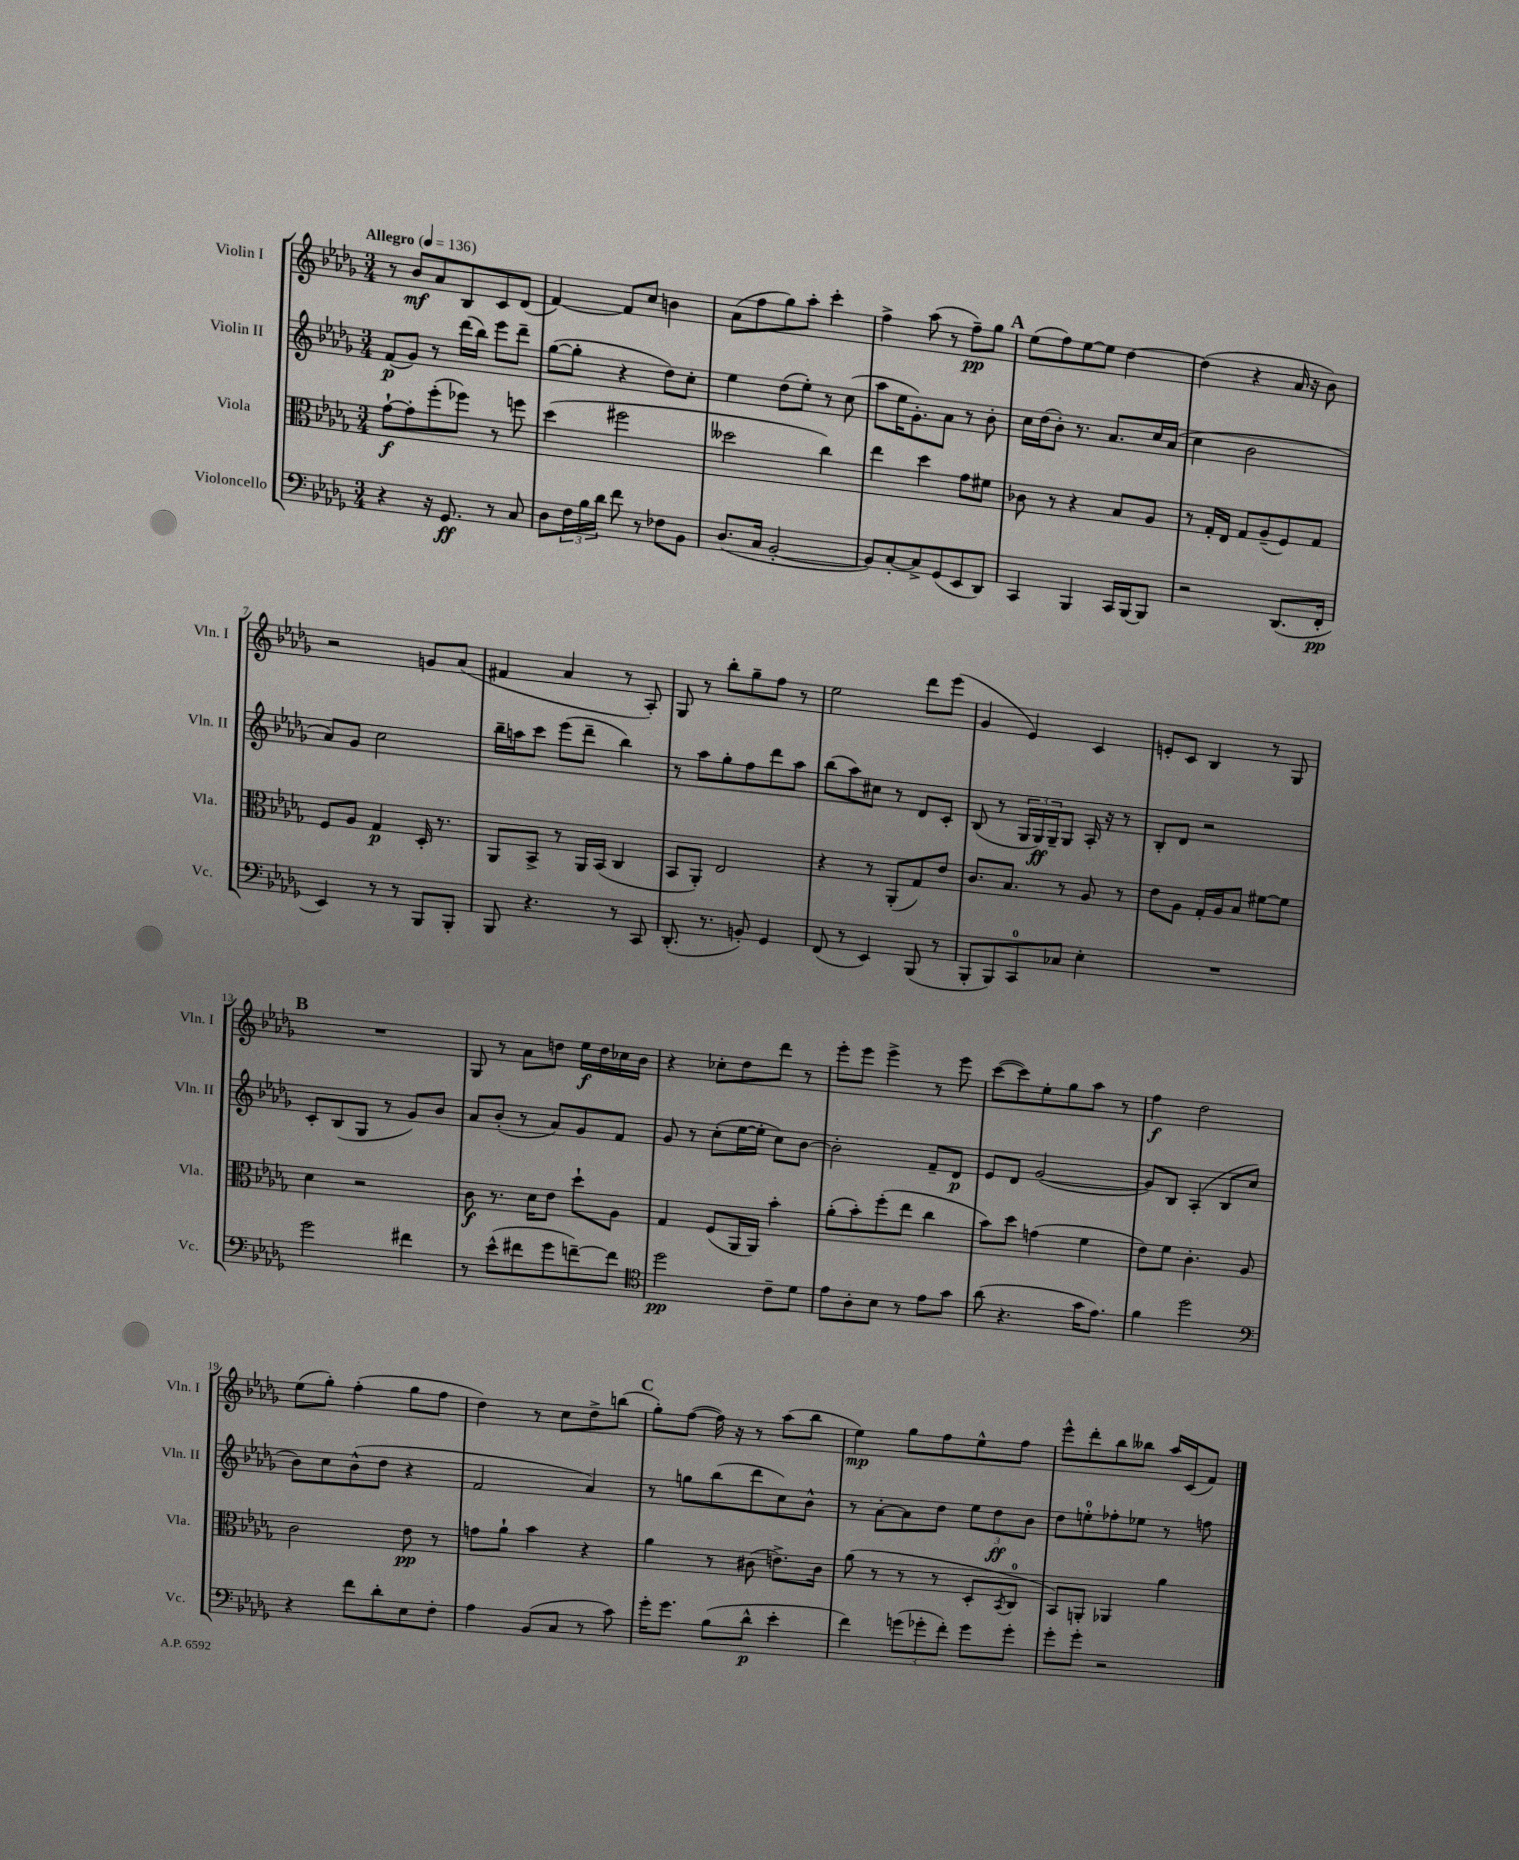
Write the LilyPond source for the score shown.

<<
\new StaffGroup <<
\new Staff = "s0" \with { instrumentName = "Violin I" shortInstrumentName = "Vln. I" } {
    \clef treble \key des \major \numericTimeSignature \time 3/4 \tempo "Allegro" 4 = 136
    r8 bes'8\mf aes'8 bes8 c'8 des'8( |
    f'4~) f'8 c''8 b'4 |
    aes'8( f''8 ges''8) aes''8-. c'''4-. |
    f''4-> aes''8( r8 f''8--\pp) ges''8 |
    \mark \markup { \bold "A" } ees''8( f''8) ees''8~ ees''8 des''4~ |
    des''4( r4 aes'16 r16 bes'8) |
    r2 g'8 aes'8( |
    fis'4 aes'4 r8 aes8-.) |
    ges8 r8 bes''8-. ges''8-- f''8 r8 |
    ees''2 des'''8 ees'''8( |
    ges'4 ees'4) c'4 |
    e'8-. c'8 bes4 r8 ges8 |
    \mark \markup { \bold "B" } R2. |
    ges8 r8 aes'8 d''8 ees''16\f d''16 ces''16 bes'16 |
    r4 ces''8-. des''8 des'''8 r8 |
    ees'''8-. ees'''8 ees'''4-> r8 ees'''8 |
    c'''8~( c'''8) ees''8-. ges''8 aes''8 r8 |
    f''4\f des''2 |
    ees''8( ges''8-.) f''4-.( ges''8 f''8 |
    des''4) r8 c''8 des''8-> b''8( |
    \mark \markup { \bold "C" } ges''8-.) f''8~( f''16) r16 r8 aes''8( bes''8 |
    ees''4\mp) ges''8 f''8 ees''8-^ f''8 |
    ees'''8-^ des'''8-. bes''8 beses''8 aes''16 c'16( f'8) \bar "|." |
}
\new Staff = "s1" \with { instrumentName = "Violin II" shortInstrumentName = "Vln. II" } {
    \clef treble \key des \major \numericTimeSignature \time 3/4
    f'8\p( ges'8) r8 des'''16( bes''16) ees'''8 des'''8-- |
    ges''8~( ges''8-. r4 des''8) c''8-. |
    ees''4 des''8( ees''8-.) r8 c''8( |
    aes''8 ees''16 ges'8.-.) aes'8 r8 bes'8-. |
    \mark \markup { \bold "A" } c''16 des''16( bes'8-.) r8. aes'8. c''16 aes'16( |
    c''4 bes'2 |
    aes'8) ges'8 c''2 |
    bes''16-- a''16 c'''8 ees'''8( des'''8-- bes''4) |
    r8 aes''8 ges''8-. f''8 des'''8 aes''8 |
    bes''8( aes''8) cis''8 r8 des'8 c'8-. |
    bes8( r8 \tuplet 3/2 { ges16 ges16\ff) ges16-- } ges8 aes16-. r16 r8 |
    bes8-. des'8 r2 |
    \mark \markup { \bold "B" } c'8-. bes8( ges8 r8 ges'8) bes'8 |
    aes'8 bes'8-.( r8 aes'8) ges'8 f'8 |
    ges'8 r8 c''8-.( ees''16~ ees''16-. c''8) bes'8~ |
    bes'2-. f'8-- des'8\p |
    ees'8 des'8 ges'2~( |
    ges'8) bes8 aes4-.( bes8 c''8 |
    bes'8) c''8 bes'8-^( des''8 r4 |
    f'2 aes'4) |
    \mark \markup { \bold "C" } r8 g''8 bes''8( des'''8 c''8) bes'8-^ |
    r8 aes'8~-. aes'8 des''8 \tuplet 3/2 { ees''8 des''8\ff bes'8 } |
    des''8 e''8-0-. fes''8-. ees''8 r8 f''8 \bar "|." |
}
\new Staff = "s2" \with { instrumentName = "Viola" shortInstrumentName = "Vla." } {
    \clef alto \key des \major \numericTimeSignature \time 3/4
    ges'8~-!\f ges'8-. f''8-.( fes''8) r8 f''8 |
    des''4( fis''2 |
    deses''2 c''4) |
    ees''4 des''4 ges'8 fis'8 |
    \mark \markup { \bold "A" } ces'8 r8 r4 bes8 aes8 |
    r8 ges16-. ees16 ges8 aes8--( f8) ges8 |
    f8 aes8 ges4\p des16-. r8. |
    aes,8 bes,8-> r8 aes,16 bes,16( c4 |
    bes,8 aes,8-.) ees2 |
    r4 r8 aes,8-.( ges8) ees'8 |
    c'8. bes8. r8 aes8 r8 |
    ees'8 aes8 ges16-. aes16 bes8 fis'8~ fis'8 |
    \mark \markup { \bold "B" } des'4 r2 |
    c'8\f r8. des'16 ees'8 des''8-! aes8 |
    ges4 f8( aes,16 aes,16) bes'4-. |
    aes'8-.( bes'8-.) f''8-.( ees''8 c''4 |
    bes'8) des''8 g'4( f'4 |
    ees'8) f'8 c'4.-. aes8 |
    c'2 ees'8\pp r8 |
    g'8 aes'8-! bes'4 r4 |
    \mark \markup { \bold "C" } aes'4 r8 cis'8( e'8.->) cis'16 |
    aes'8( r8 r8 r8 des8-. \acciaccatura { bes,8 } c8-0 |
    bes,8) a,8-. aes,4 aes'4 \bar "|." |
}
\new Staff = "s3" \with { instrumentName = "Violoncello" shortInstrumentName = "Vc." } {
    \clef bass \key des \major \numericTimeSignature \time 3/4
    r4 r16 ges,8.\ff r8 c8 |
    des8 \tuplet 3/2 { f16 bes16 des'16 } f'8 r8 fes8 bes,8 |
    des8.( c16 bes,2~-. |
    bes,8) c8~-. c8-> ges,8( ees,8 des,8) |
    \mark \markup { \bold "A" } c,4 bes,,4 c,16 bes,,16~ bes,,8 |
    r2 des,8.( f,16-.\pp |
    ees,4) r8 r8 bes,,8 bes,,8-. |
    bes,,8 r4. r8 c,8 |
    des,8.-.( r8. b,8-.) ges,4 |
    f,8( r8 ees,4) bes,,8( r8 |
    bes,,8-. bes,,8) c,8-0 ces8 ees4-. |
    R2. |
    \mark \markup { \bold "B" } ges'2 fis'4 |
    r8 ees'8-^( fis'8 ges'8 f'8~--) f'8 |
    \clef tenor des''2\pp c'8-- des'8 |
    ees'8 aes8-. bes8 r8 ees'8 ges'8 |
    aes'8( r4. ges'16 ees'8.) |
    f'4 des''2 |
    \clef bass r4 f'8 des'8-. ees8 f8-. |
    aes4 bes,8( c8 r8 c'8) |
    \mark \markup { \bold "C" } ges'16-. ges'8. bes8( des'8-^\p ees'4-. |
    f'4) \tuplet 3/2 { g'8( ges'8-. f'8-.) } ges'8 ges'8-. |
    ges'8-. ges'8-. r2 \bar "|." |
}
>>
>>
